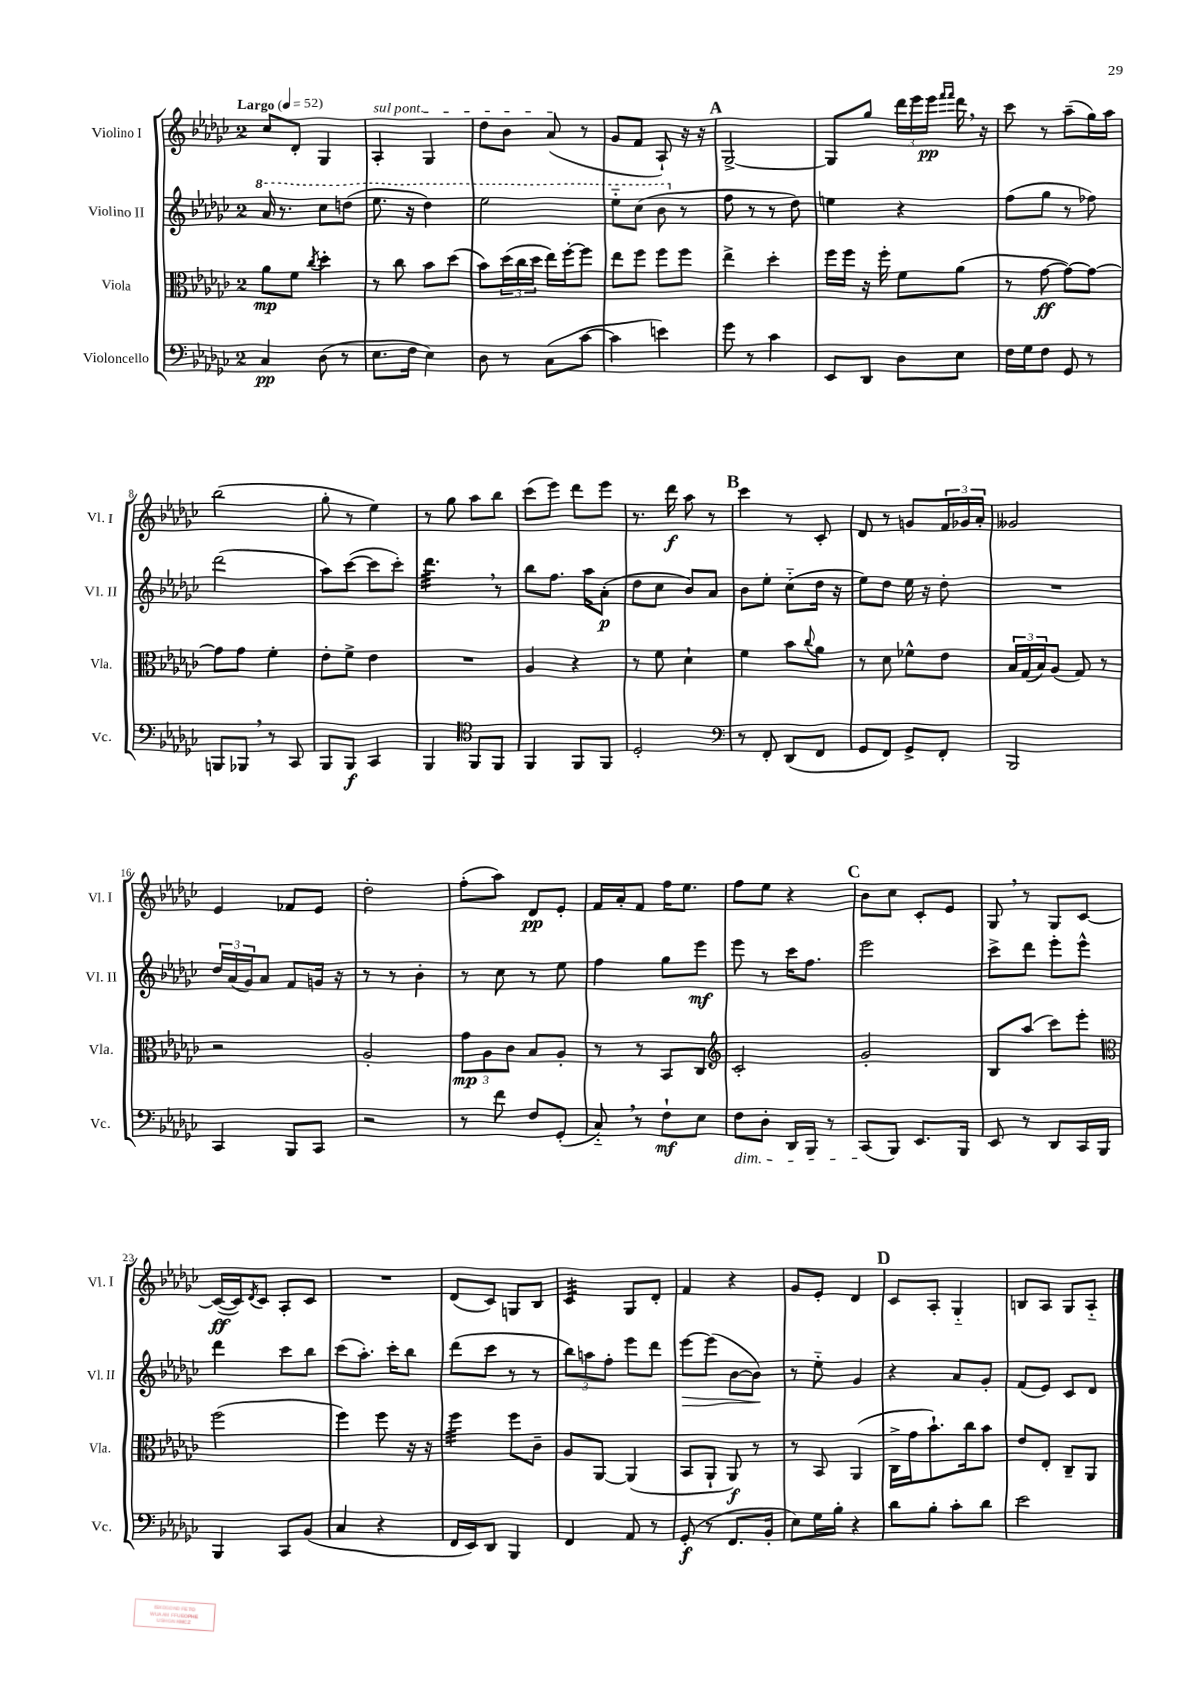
<<
\new StaffGroup <<
\new Staff = "s0" \with { instrumentName = "Violino I" shortInstrumentName = "Vl. I" } {
    \clef treble \key ges \major \once \override Staff.TimeSignature.style = #'single-digit \time 2/4 \tempo "Largo" 4 = 52
    ces''8 des'8-. ges4 |
    \once \override TextSpanner.bound-details.left.text = \markup { \italic "sul pont." } aes4-.\startTextSpan ges4 |
    des''8 bes'8 aes'8\stopTextSpan( r8 |
    ges'8 f'8 aes8-!) r16 r16 |
    \mark \markup { \bold "A" } ges2~-> |
    ges8 ges''8 \tuplet 3/2 { des'''16 ees'''16 ees'''16\pp } \grace { f'''16 f'''16 } des'''16 \breathe r16 |
    ces'''8 r8 aes''8--( ges''16) aes''16 |
    bes''2( |
    ges''8-. r8 ees''4) |
    r8 ges''8 aes''8 bes''8 |
    ces'''8( ees'''8) des'''8 ees'''8 |
    r8. des'''16\f aes''8 r8 |
    \mark \markup { \bold "B" } ces'''4 r8 ces'8-. |
    des'8 r8 g'8 \tuplet 3/2 { f'16 ges'16 aes'16-. } |
    geses'2 |
    ees'4 fes'8 ees'8 |
    des''2-. |
    f''8-.( aes''8) des'8\pp ees'8-. |
    f'16 aes'16-. f'8 f''16 ees''8. |
    f''8 ees''8 r4 |
    \mark \markup { \bold "C" } bes'8 ces''8 ces'8-. ees'8 |
    ges8 \breathe r8 ges8 ces'8~ |
    ces'16~\ff( ces'16) \acciaccatura { des'8 } ces'8 aes8-. ces'8 |
    R2 |
    des'8( ces'8) g8 bes8 |
    ces'4:32 ges8 des'8-. |
    f'4 r4 |
    ges'8 ees'8-. des'4 |
    \mark \markup { \bold "D" } ces'8 aes8-. ges4-_ |
    b8 aes8 ges8 aes8-_ \bar "|." |
}
\new Staff = "s1" \with { instrumentName = "Violino II" shortInstrumentName = "Vl. II" } {
    \clef treble \key ges \major \once \override Staff.TimeSignature.style = #'single-digit \time 2/4
    \ottava #1 aes''16 r8. ces'''8 d'''8( |
    ees'''8. r16 des'''4) |
    ees'''2 |
    ees'''8-_ ces'''8( bes''8 \ottava #0 r8 |
    \mark \markup { \bold "A" } f''8 r8 r8 des''8) |
    e''4 r4 |
    f''8( ges''8 r8 fes''8) |
    des'''2( |
    aes''8) ces'''8~( ces'''8 ces'''8-.) |
    des'''4.:32 \breathe r8 |
    bes''8 f''8. aes''16 aes'8-.\p( |
    des''8 ces''8 bes'8) aes'8 |
    \mark \markup { \bold "B" } bes'8 ees''8-. ces''8-_( des''16 r16 |
    ees''8) des''8 ees''16 r16 des''8-. |
    R2 |
    \tuplet 3/2 { des''16 aes'16( ges'16) } aes'8 f'8 g'16 r16 |
    r8 r8 bes'4-. |
    r8 ces''8 r8 ees''8 |
    f''4 ges''8 ees'''8\mf |
    ees'''8 r8 ces'''16 f''8. |
    \mark \markup { \bold "C" } ees'''2 |
    ces'''8-> des'''8 ees'''8-. ees'''8-^ |
    des'''4 ces'''8 bes''8 |
    ces'''8( aes''8.-.) ces'''16-. bes''8 |
    des'''8( ces'''8 r8 r8 |
    \tuplet 3/2 { bes''8) a''8 f''8-. } ees'''8 des'''8 |
    ees'''8~\> ees'''8( bes'8~ bes'8\!) |
    r8 ees''8-_ ges'4 |
    \mark \markup { \bold "D" } r4 aes'8 ges'8-. |
    f'8( ees'8) ces'8 des'8 \bar "|." |
}
\new Staff = "s2" \with { instrumentName = "Viola" shortInstrumentName = "Vla." } {
    \clef alto \key ges \major \once \override Staff.TimeSignature.style = #'single-digit \time 2/4
    aes'8\mp f'8 \acciaccatura { ces''8 } des''4-. |
    r8 ces''8 bes'8 des''8( |
    bes'8) \tuplet 3/2 { des''16( ces''16 des''16 } ees''16) f''16~-. f''8 |
    ees''8 f''8 f''8 f''8 |
    \mark \markup { \bold "A" } ees''4-> des''4-. |
    f''16 f''16 r16 f''16-. f'8 aes'8( |
    r8 ges'8~\ff ges'8~) ges'8~ |
    ges'8 ges'8 f'4-. |
    ees'8-. f'8-> ees'4 |
    R2 |
    aes4 r4 |
    r8 f'8 des'4-! |
    \mark \markup { \bold "B" } f'4 bes'8 \appoggiatura { ces''8 } aes'8 |
    r8 des'8 fes'8-^ ees'8 |
    \tuplet 3/2 { bes16 ges16( bes16) } aes8( ges8) r8 |
    r2 |
    aes2-. |
    \tuplet 3/2 { ges'8\mp aes8 ces'8 } bes8 aes8-. |
    r8 r8 bes,8 ces8 |
    \clef treble ces'2-. |
    \mark \markup { \bold "C" } ges'2-. |
    bes8 aes''8( ces'''8) ees'''8-. |
    \clef alto f''2( |
    f''4) f''8 r16 r16 |
    f''4:32 f''8 ces'8-- |
    aes8 aes,8~ aes,4( |
    bes,8 aes,8-! aes,8\f) r8 |
    r8 bes,8 aes,4( |
    \mark \markup { \bold "D" } ces16-> ges'16 bes'8.-!) ces''16 bes'8 |
    ees'8 ees8-. ces8-- aes,8 \bar "|." |
}
\new Staff = "s3" \with { instrumentName = "Violoncello" shortInstrumentName = "Vc." } {
    \clef bass \key ges \major \once \override Staff.TimeSignature.style = #'single-digit \time 2/4
    ces4\pp des8( r8 |
    ees8. f16 ees4) |
    des8 r8 ces8( ces'8~ |
    ces'4 e'4) |
    \mark \markup { \bold "A" } ges'8 r8 ces'4 |
    ees,8 des,8 des8 ees8 |
    f16 ges16 f8 ges,8 r8 |
    b,,8 bes,,8 \breathe r8 ces,8 |
    bes,,8 bes,,8\f ces,4 |
    bes,,4 \clef tenor f,8 f,8 |
    f,4 f,8 f,8 |
    des2-. |
    \mark \markup { \bold "B" } \clef bass r8 f,8-. des,8( f,8 |
    ges,8 f,8) ges,8-> f,8-. |
    bes,,2 |
    ces,4 bes,,8 ces,8 |
    r2 |
    r8 f'8 f8 ges,8-.( |
    ces8-_) \breathe r8 f8-!\mf ees8 |
    f8\dim des8-. des,16 bes,,16 r8 |
    \mark \markup { \bold "C" } ces,8\!( bes,,8) ees,8. bes,,16 |
    ees,8 r8 des,8 ces,16 bes,,16 |
    bes,,4 ces,8 bes,8( |
    ces4 r4 |
    f,16 ees,16) des,8 bes,,4 |
    f,4 aes,8 r8 |
    ges,8-.\f( r8 f,8. bes,16-. |
    ees8) ges16 bes16-. r4 |
    \mark \markup { \bold "D" } des'8 bes8-. ces'8-. des'8 |
    ees'2 \bar "|." |
}
>>
>>
